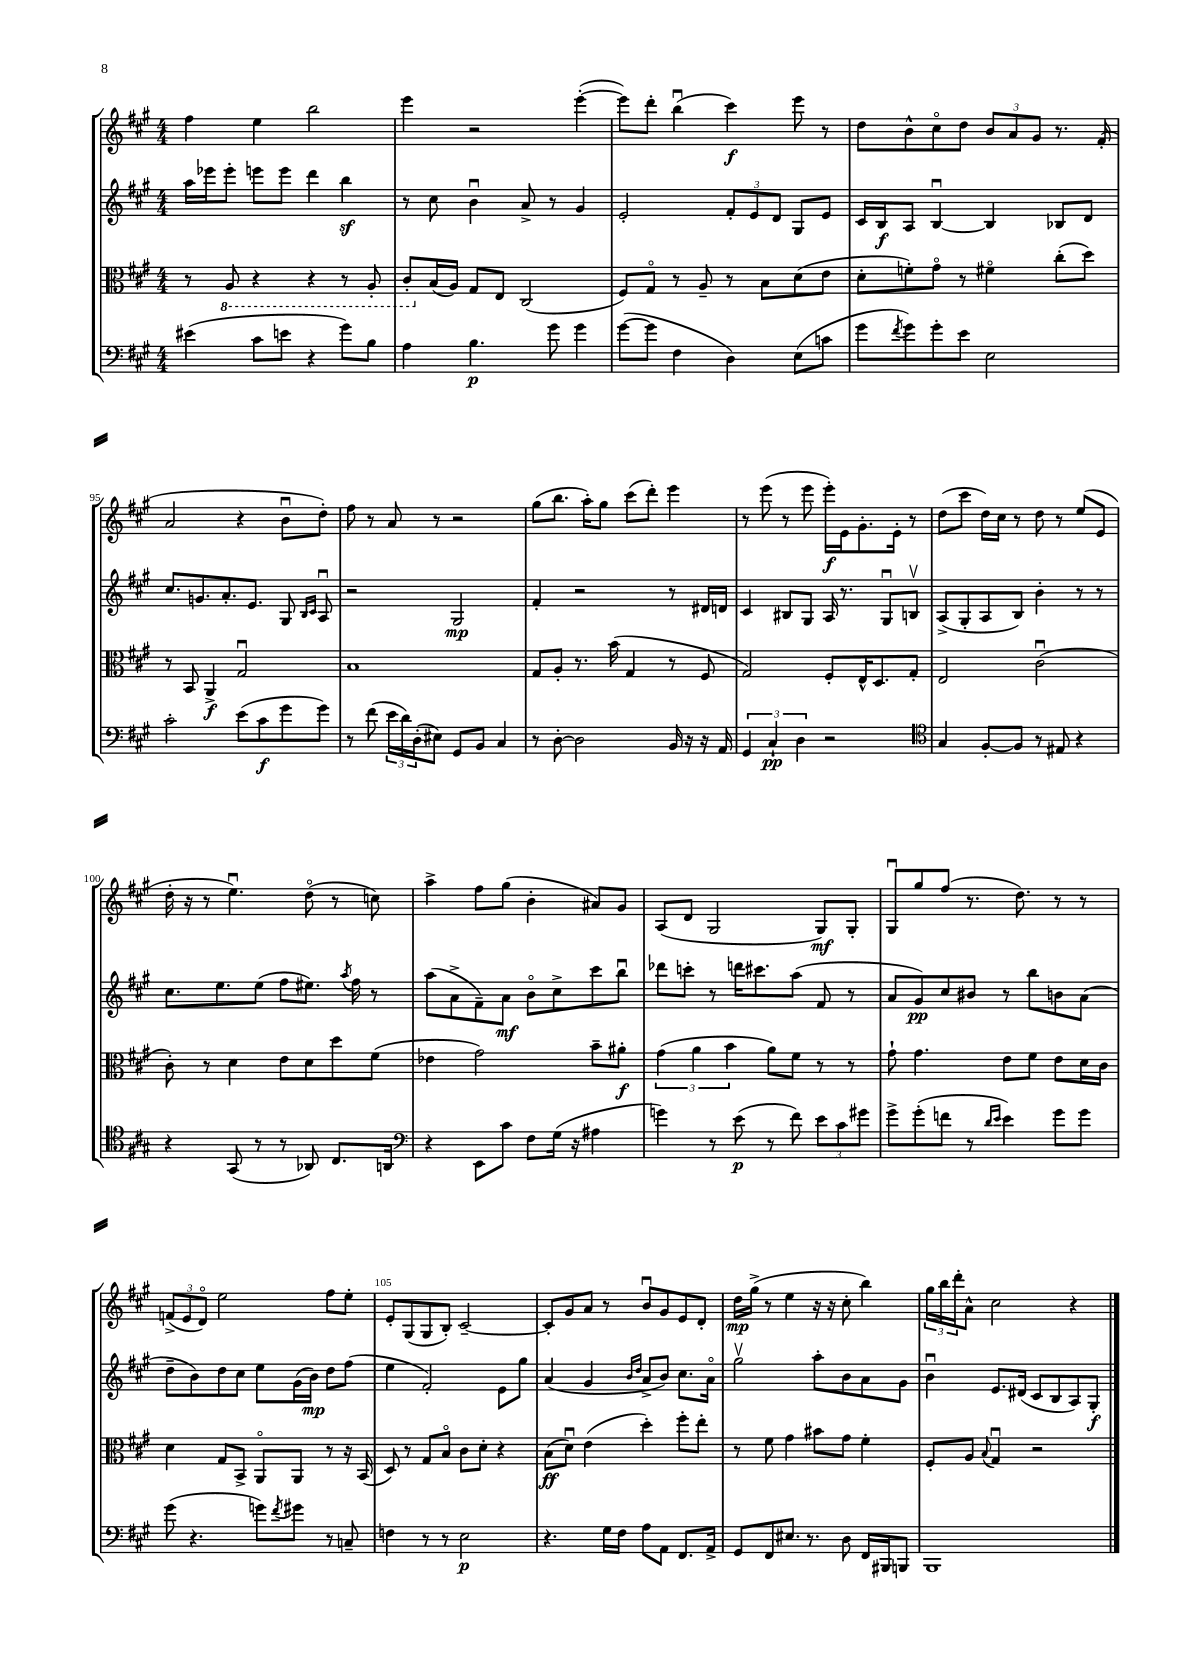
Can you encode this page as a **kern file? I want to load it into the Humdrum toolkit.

**kern	**kern	**kern	**kern
*staff4	*staff3	*staff2	*staff1
*clefF4	*clefC3	*clefG2	*clefG2
*k[f#c#g#]	*k[f#c#g#]	*k[f#c#g#]	*k[f#c#g#]
*M4/4	*M4/4	*M4/4	*M4/4
(4e#\	8r	16aa\LL	4ff#\
.	.	16eee-\J	.
.	8AA/	8eee-'\J	.
8c#\L	4r	8eee\L	4ee\
8e\J	.	8eee\J	.
4r	4r	4ddd\	2bb\
8g#\L)	8r	4bb\	.
8B\J	8AA'/	.	.
=	=	=	=
4A\	8C#'/L	8r	4eee\
.	(16B/L	8cc#\	.
.	16A/JJ)	.	.
4.B\	8G#/L	4bu\	2r
.	8E/J	.	.
.	(2C#/	8a^/	.
8g#\	.	8r	.
4g#\	.	4g#/	([4eee'\
=	=	=	=
([8g#\L	8F#/L)	2e'/	8eee\]L)
8g#\]J	8G#o/J	.	8ddd'\J
4F#\	8r	.	(4bbu\
.	8A~/	.	.
4D\)	8r	12f#'/L	4ccc#\)
.	.	12e/	.
.	8B\L	.	.
.	.	12d/J	.
(8E\L	(8d\	8G#/L	8eee\
8c\J	8e\J	8e/J	8r
=	=	=	=
8g#\L	8d'\L	16c#/LL	8dd\L
.	.	16B/J	.
8qf#/	.	.	.
8g#\)	8f'\)	8A/J	8b^^\
8g#'\	8g#o\J	[4Bu/	8cc#o\
8e\J	8r	.	8dd\J
2E\	4f#o\	4B/]	12b/L
.	.	.	12a/
.	.	.	12g#/J
.	(8cc#'\L	8B-/L	8.r
.	8dd\J)	8d/J	.
.	.	.	(16f#'/
=	=	=	=
2c#'\	8r	8.cc#/L	2a/
.	8BB/	.	.
.	.	8.g/	.
.	4AA^/	.	.
.	.	8.a'/	.
(8e\L	2G#u/	.	4r
.	.	8.e/J	.
8c#\	.	.	.
8g#\	.	8G#/	8bu\L
.	.	16qqB/LL	.
.	.	16qqc#/JJ	.
8g#\J)	.	8Au/	8dd'\J)
=	=	=	=
8r	1B	2r	8ff#\
(8f#\	.	.	8r
24e\LL	.	.	8a/
24d\)	.	.	.
(24D'\J	.	.	.
8E#\J)	.	.	8r
8GG#/L	.	2G#/	2r
8BB/J	.	.	.
4C#/	.	.	.
=	=	=	=
8r	8G#/L	4f#'/	(8gg#\L
[8D'\	8A'/J	.	8.bb\J
2D\]	8.r	2r	.
.	.	.	16aa'\LK)
.	.	.	8gg#\J
.	(16b\	.	.
.	4G#/	.	(8ccc#\L
.	.	.	8ddd'\J)
16BB/	8r	8r	4eee\
16r	.	.	.
16r	8F#/	16d#/LL	.
16AA/	.	16d/JJ	.
=	=	=	=
6GG#/	2G#/)	4c#/	8r
.	.	.	(8eee\
6C#`/	.	.	.
.	.	8B#/L	8r
6D\	.	.	.
.	.	8G#/J	8eee\
2r	8F#'/L	16A/	16eee'\LL)
.	.	8.r	16e\J
.	16E^^/K	.	8.g#'\
.	8.D/	.	.
.	.	8G#u/L	.
.	.	.	16e'\Jk
.	8G#'/J	8Bv/J	8r
=	=	=	=
*clefC4	*	*	*
4G#/	2E/	(8A^/L	(8dd\L
.	.	8G#'/	8ccc#\J
[8F#'/L	.	8A/	16dd\LL)
.	.	.	16cc#\JJ
8F#/]J	.	8B/J)	8r
8r	(2c#u\	4b'\	8dd\
8E#/	.	.	8r
4r	.	8r	(8ee/L
.	.	8r	8e/J
=	=	=	=
4r	8c#'\)	8.cc#\L	16dd'\
.	.	.	16r
.	8r	.	8r
.	.	8.ee\	.
(8GG#/	4d\	.	4.eeu\)
8r	.	(8ee\J	.
8r	8e\L	8ff#\L	.
8AA-/)	8d\	8.ee#\J)	(8ddo\
8.C#/L	8dd\	.	8r
.	.	8qaa/	.
.	.	16ff#\	.
.	(8f#\J	8r	8cc\)
16AA/Jk	.	.	.
=	=	=	=
*clefF4	*	*	*
4r	4e-\	(8aa\L	4aa^\
.	.	8a^\	.
8EE\L	2g#\)	8f#~\)	8ff#\L
8c#\J	.	8a\J	(8gg#\J
8F#\L	.	8bo\L	4b'\
(16G#\Jk	.	8cc#^\	.
16r	.	.	.
4A#\	8b~\L	8ccc#\	8a#/L)
.	8a#'\J	8bbu\J	8g#/J
=	=	=	=
4g\)	(6g#\	8ddd-\L	(8A/L
.	.	8ccc'\J	8d/J
.	6a\	.	.
8r	.	8r	2G#/
.	6b\	.	.
(8e\	.	16ddd\LK	.
.	.	8.ccc#\	.
8r	8a\L)	.	.
8f#\)	8f#\J	(8aa\J	.
12e\L	8r	8f#/	8G#/L)
12c#\	.	.	.
.	8r	8r	8G#'/J
12g#\J	.	.	.
=	=	=	=
8g#^\L	8g#`\	8a/L	8G#u/L
(8g#'\	4.g#\	8g#/)	8gg#/
8f\J	.	8cc#/	(8ff#/J
8r	.	8b#/J	8.r
16qqd/LL	.	.	.
16qqe/JJ	.	.	.
4e\)	8e\L	8r	.
.	.	.	8.dd\)
.	8f#\J	8bb\L	.
8g#\L	8e\L	8b\	8r
8g#\J	16d\L	(8a\J	8r
.	16c#\JJ	.	.
=	=	=	=
(8g#\	4d\	8dd~\L	(12f^/L
.	.	.	12e/
4.r	.	8b\)	.
.	.	.	12do/J)
.	8G#/L	8dd\	2ee\
.	8BB^/J	8cc#\J	.
8g\L)	8AAo/L	8ee\L	.
8qf#/	.	.	.
8g#\J	8AA/J	(16g#\L	.
.	.	16b\JJ)	.
8r	8r	8dd\L	8ff#\L
8C~/	16r	(8ff#\J	8ee'\J
.	(16BB/	.	.
=	=	=	=
4F\	8D/)	4ee\	8e'/L
.	8r	.	(8G#/
8r	8G#/L	2f#'/)	8G#/
8r	8Bo/J	.	8B'/J)
2E\	8c#\L	.	[2c#~/
.	8d'\J	.	.
.	4r	8e\L	.
.	.	8gg#\J	.
=	=	=	=
4.r	(8B\L	(4a/	8c#'/]L
.	8du\J)	.	8g#/
.	(4e\	4g#/	8a/J
16G#\LL	.	.	8r
16F#\JJ	.	.	.
.	.	16qqb/LL	.
.	.	16qqdd/JJ	.
8A\L	4dd'\)	8a^/L	8bu/L
8AA\J	.	8b/J)	8g#/
8.FF#/L	8ff#'\L	8.cc#\L	8e/
.	8ee'\J	.	8d'/J
16AA^/Jk	.	16ao\Jk	.
=	=	=	=
8GG#/L	8r	2gg#v\	16dd\LL
.	.	.	(16gg#^\JJ
8FF#/	8f#\	.	8r
8.E#/J	4g#\	.	4ee\
8.r	.	.	.
.	8b#\L	8aa'\L	16r
.	.	.	16r
8D\	8g#\J	8b\	8cc#'\
16FF#/LL	4f#'\	8a\	4bb\)
16BBB#/J	.	.	.
8BBB/J	.	8g#\J	.
=	=	=	=
1BBB	8F#'/L	4bu\	24gg#\LL
.	.	.	24bb\
.	.	.	24ddd'\J
.	8A/J	.	8a^^\J
.	8qqB/	.	.
.	4G#u/	8.e/L	2cc#\
.	.	(16d#/Jk	.
.	2r	8c#/L	.
.	.	8B/	.
.	.	8A/)	4r
.	.	8G#'/J	.
==	==	==	==
*-	*-	*-	*-
